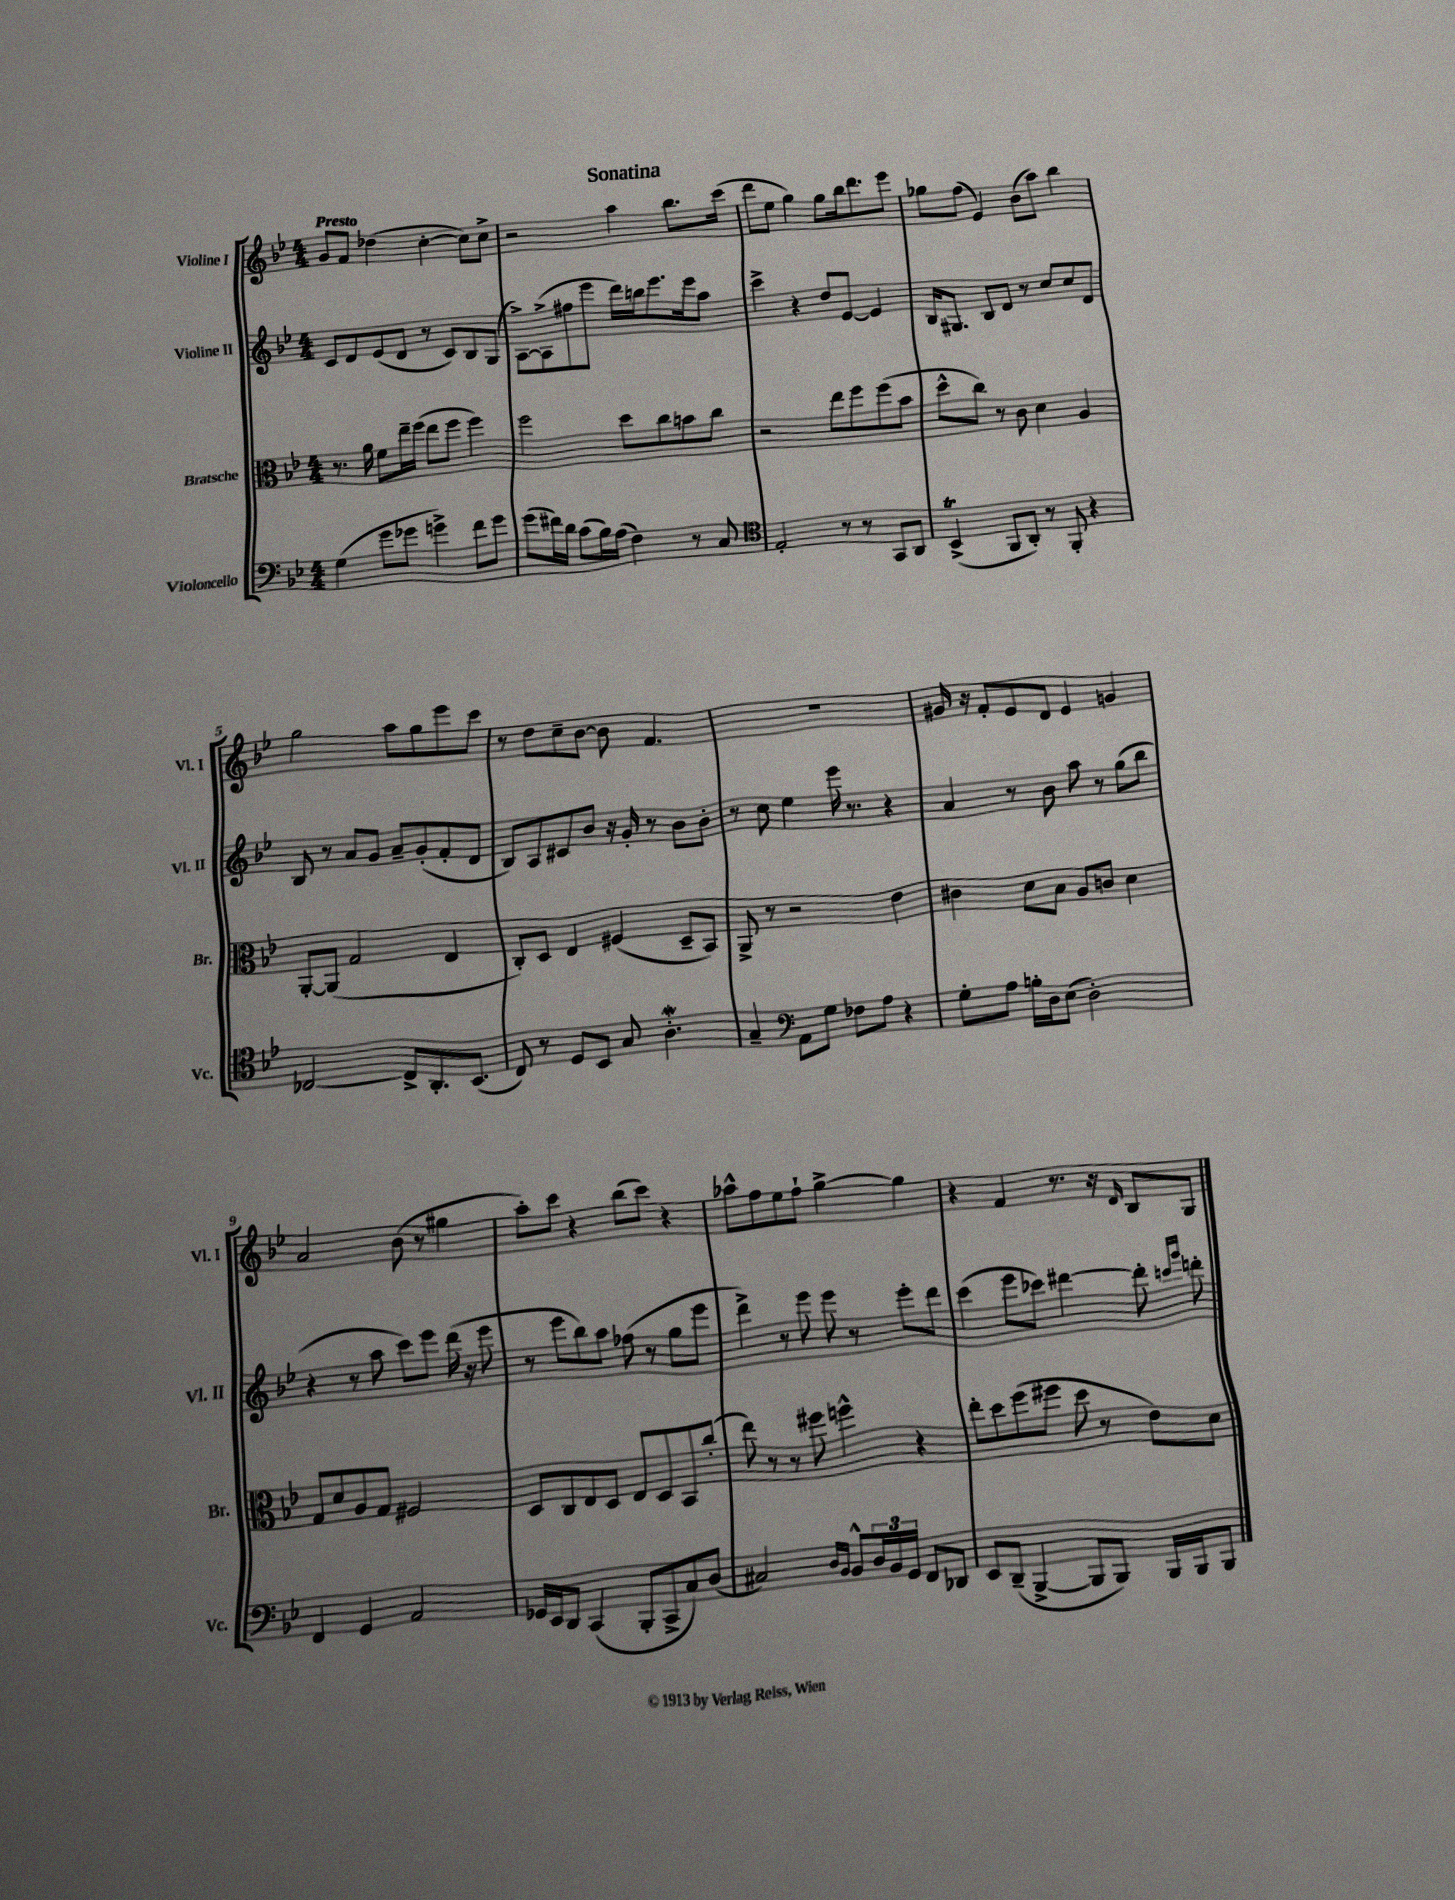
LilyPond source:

\header { title = "Sonatina" }
<<
\new StaffGroup <<
\new Staff = "s0" \with { instrumentName = "Violine I" shortInstrumentName = "Vl. I" } {
    \clef treble \key bes \major \numericTimeSignature \time 4/4 \tempo "Presto"
    g'8 f'8 des''4( c''4~-. c''8) c''8-> |
    r2 a''4 bes''8. c'''16( |
    d'''8 ees''8 g''4) g''8 bes''16 d'''8. ees'''8 |
    ges''8 f''8( ees'4) bes'8( a''8) bes''4 |
    g''2 a''8 g''8 ees'''8 c'''8 |
    r8 d''8 c''8-- bes'8~ bes'8 f'4. |
    R1 |
    gis'16 r16 f'8-. ees'8 d'8 ees'4 g'4 |
    a'2 bes'8( r8 gis''4 |
    a''8-.) c'''8 r4 bes''8( c'''8) r4 |
    aes''8-^ f''8 ees''8 f''8-! g''4~-> g''4 |
    r4 f'4 r8. r16 \grace { d'16 } bes8 g8 \bar "|." |
}
\new Staff = "s1" \with { instrumentName = "Violine II" shortInstrumentName = "Vl. II" } {
    \clef treble \key bes \major \numericTimeSignature \time 4/4
    c'8 d'8 ees'8( d'8 r8 c'8) bes8 g8( |
    a8~->) a8->( fis''8 ees'''8 d'''16) b''16 ees'''8. ees'''16 a''8 |
    c'''4-> r4 d''8 ees'8~ ees'4 |
    bes16 gis8. bes8 d'8 r8 c''8 c''8 d'8 |
    bes8 r8 a'8 g'8 a'8-- g'8-.( f'8-. d'8 |
    bes8) a8 cis'8 bes'8 r16 g'16-. r8 bes'8 bes'8-. |
    r8 c''8 ees''4 ees'''16 r8. r4 |
    a'4 r8 bes'8 a''8 r8 g''8( bes''8 |
    r4 r8 a''8 c'''8) ees'''8 d'''16( r16 ees'''8 |
    r8 ees'''8 bes''8) a''8 fes''8( r8 g''8 ees'''8 |
    d'''4->) r8 ees'''8 ees'''8 r8 ees'''8-. d'''8 |
    c'''4( ees'''8 ces'''8) dis'''4~ dis'''8-. \grace { c'''16 g'''16 } d'''8-. \bar "|." |
}
\new Staff = "s2" \with { instrumentName = "Bratsche" shortInstrumentName = "Br." } {
    \clef alto \key bes \major \numericTimeSignature \time 4/4
    r8. a'16 f'8 ees''16-- f''16( ees''8 f''8 f''4) |
    f''2 d''8 c''8 b'8 c''8 |
    r2 ees''8 f''8 f''8( bes'8 |
    d''8-^ c''8) r8 c'8 d'4 a4 |
    a,8~-. a,8( g2 ees4 |
    c8-.) d8 ees4 fis4( d8-- bes,8) |
    a,8-> r8 r2 ees'4 |
    cis'4 d'8 bes8 a8 c'8 d'4 |
    g8 d'8 a8 g8 fis2 |
    d8 c8 ees8 d8 ees8 d8 bes,8 c''8-.( |
    ees''8) r8 r8 fis''8 f''4-^ r4 |
    ees''8-. d''8 f''8( fis''8 d''8 r8 ees'8) d'8 \bar "|." |
}
\new Staff = "s3" \with { instrumentName = "Violoncello" shortInstrumentName = "Vc." } {
    \clef bass \key bes \major \numericTimeSignature \time 4/4
    g4( g'8 ges'8 g'4->) f'8 g'8 |
    g'8( fis'16) d'16 c'8( bes16) a16( f4) r8 c8 |
    \clef tenor ees2-. r8 r8 g,8 a,8 |
    bes,4->\trill( f,8 a,8-.) r8 f,8-. r4 |
    ces2~ ces8-> a,8.-. bes,8.( |
    c8) r8 d8 bes,8 g8 a4.-.\mordent |
    g4-- \clef bass a,8 g8 fes8 a8 r4 |
    g8-. a8 b16-. d16 ees8( d2-.) |
    f,4 g,4 a,2 |
    ges,16 ees,16 d,8 c,4( bes,,8-. c,8-> c8) d8( |
    cis2) \grace { d16 bes,16 } bes,8-^ \tuplet 3/2 { d16 bes,16 g,16 } f,8 des,8 |
    ees,8 d,8--( bes,,4~-> bes,,8 bes,,8) bes,,16 bes,,16 bes,,8 \bar "|." |
}
>>
>>
